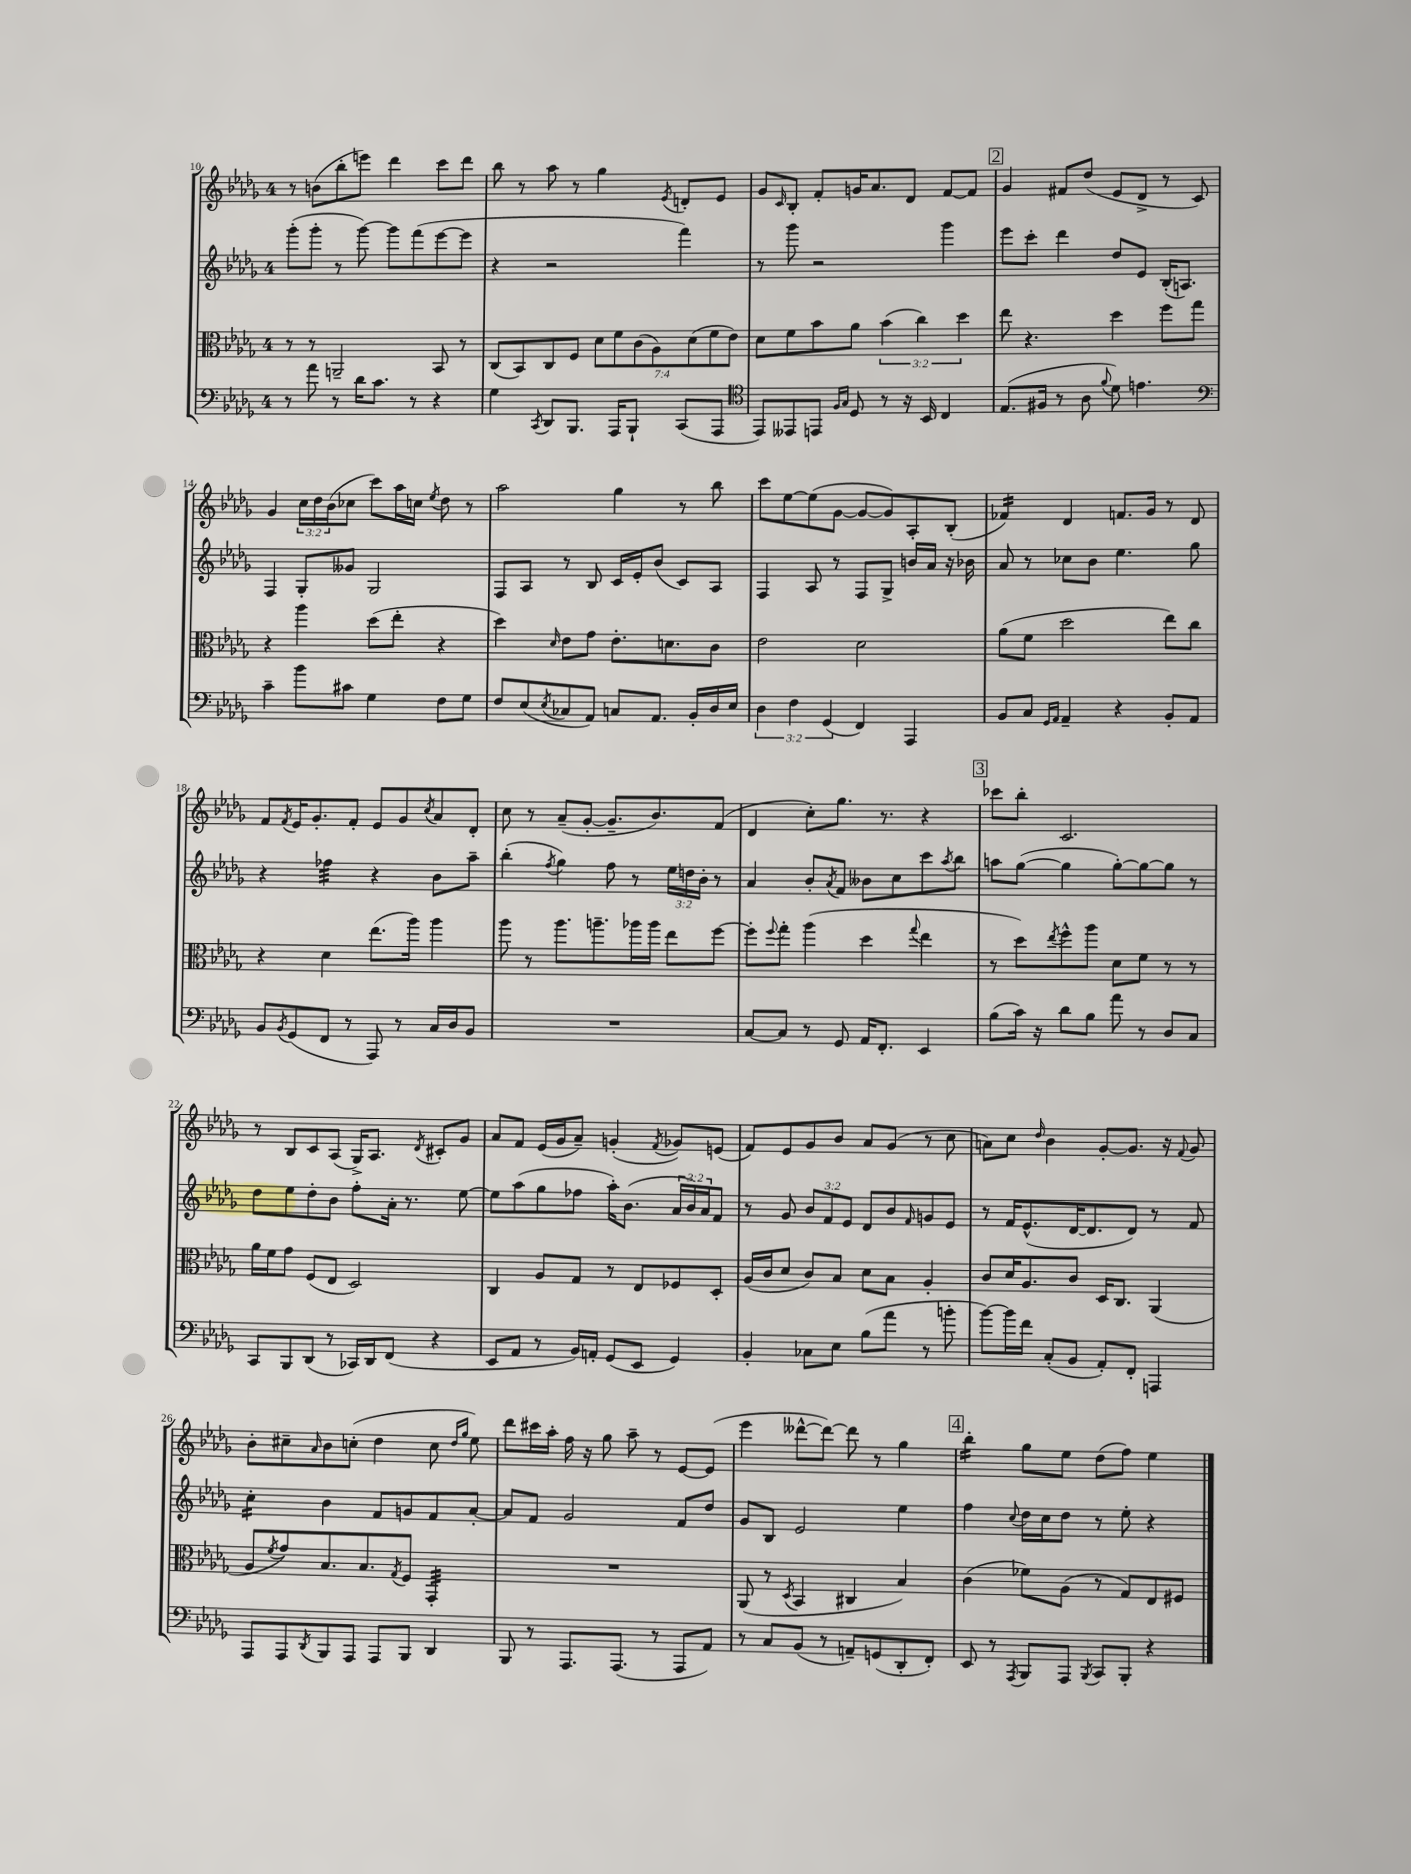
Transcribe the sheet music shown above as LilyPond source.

<<
\new StaffGroup <<
\new Staff = "s0" {
    \clef treble \key des \major \once \override Staff.TimeSignature.style = #'single-digit \time 4/4 \override Staff.TupletNumber.text = #tuplet-number::calc-fraction-text
    r8 b'8( bes''8-. e'''8) des'''4 c'''8 des'''8 |
    bes''8 r8 aes''8 r8 ges''4 \acciaccatura { ees'8 } d'8-. ees'8 |
    ges'8 \grace { c'16 } bes8-. f'8-. g'16 aes'8. des'8 f'8~ f'8 |
    \mark \markup { \box "2" } ges'4 fis'8 des''8( ees'8 des'8-> r8 c'8) |
    ges'4 \tuplet 3/2 { c''16 des''16 bes'16( } ces''8 c'''8) aes''16 c''16 \acciaccatura { ees''8 } des''8 r8 |
    aes''2 ges''4 r8 bes''8 |
    c'''8 ees''8~ ees''8( ges'8~ ges'8~ ges'8) aes8-. bes8-.( |
    fes'4:16) des'4 f'8. ges'16 r8 des'8 |
    f'8 \acciaccatura { f'8 } ees'16 ges'8.-. f'8-. ees'8 ges'8 \acciaccatura { c''8 } aes'8 des'8-. |
    c''8 r8 aes'8--( ges'8~-. ges'8.-- bes'8.) f'8( |
    des'4 c''8-.) ges''8. r8. r4 |
    \mark \markup { \box "3" } ces'''8 bes''8-. c'2. |
    r8 bes8 c'8 aes8( ges16->) aes8. \acciaccatura { des'8 } cis'8-. ges'8 |
    aes'8 f'8 ees'16( ges'16 aes'8--) g'4-.( \acciaccatura { f'8 } ges'8) e'8( |
    f'8) ees'8 ges'8 bes'8 aes'8 ges'8( r8 c''8 |
    a'8) c''8 \grace { des''16 } bes'4 ges'8~-. ges'8. r16 \appoggiatura { f'8 } ges'8 |
    bes'8-. cis''8-- \grace { aes'16 } bes'8 c''8-.( des''4 c''8 \grace { des''16 ges''16 } ees''8) |
    des'''8 cis'''16 aes''16-. f''16 r16 ges''8 aes''8-- r8 ees'8~ ees'8( |
    ees'''4 deses'''8~-^ deses'''8~) deses'''8 r8 ges''4 |
    \mark \markup { \box "4" } bes''4:16-. ges''8 ees''8 des''8( f''8) ees''4 \bar "|." |
}
\new Staff = "s1" {
    \clef treble \key des \major \once \override Staff.TimeSignature.style = #'single-digit \time 4/4 \override Staff.TupletNumber.text = #tuplet-number::calc-fraction-text
    ges'''8-.( ges'''8-. r8 ges'''8~) ges'''8 f'''8( ees'''8~ ees'''8 |
    r4 r2 f'''4) |
    r8 ges'''8 r2 ges'''4 |
    \mark \markup { \box "2" } ees'''8 c'''8-. des'''4 des''8 ees'8 bes16-.( a8.) |
    f4 ges8-. geses'8 ges2 |
    f8 aes8 r8 bes8 c'16 ees'16-. bes'8( c'8) aes8 |
    f4 aes8 r8 f8 ges8-> b'16 aes'16 r16 bes'16 |
    aes'8 r8 ces''8 bes'8 ees''4. ges''8 |
    r4 fes''4:32 r4 bes'8 aes''8-- |
    bes''4-.( \acciaccatura { f''8 } ges''4) f''8 r8 \tuplet 3/2 { ees''16 d''16 bes'16-. } r8 |
    aes'4 bes'8-. \acciaccatura { aes'8 } f'8 beses'8 c''8 c'''8 \acciaccatura { aes''8 } bes''8 |
    \mark \markup { \box "3" } a''8 ges''8~( ges''4 ges''8~-.) ges''8~ ges''8 r8 |
    des''8 ees''8 des''8-. bes'8 f''8-. aes'16-. r8. ees''8~ |
    ees''8 aes''8( ges''8 fes''8 aes''16-.) bes'8.( \tuplet 3/2 { aes'16 bes'16) aes'16 } f'8 |
    r8 ges'8 \tuplet 3/2 { bes'8 f'8 ees'8 } des'8 bes'8 \grace { f'16 } g'8 ees'8 |
    r8 f'16 ees'8.-^( des'16~ des'8. des'8) r8 f'8 |
    c''4:16-. bes'4 f'8 g'8 f'8 aes'8~-. |
    aes'8 f'8 ges'2 f'8 des''8 |
    ges'8 bes8 ees'2 ees''4 |
    \mark \markup { \box "4" } f''4 \appoggiatura { c''8 } des''16 c''16 des''8 r8 ees''8-. r4 \bar "|." |
}
\new Staff = "s2" {
    \clef alto \key des \major \once \override Staff.TimeSignature.style = #'single-digit \time 4/4 \override Staff.TupletNumber.text = #tuplet-number::calc-fraction-text
    r8 r8 a,2-- bes,8 r8 |
    c8( bes,8) c8 f8 \tuplet 7/4 { des'8 f'8 c'8( aes8) des'8( f'8 ees'8) } |
    des'8 f'8 bes'8 aes'8 \tuplet 3/2 { bes'4( c''4) des''4 } |
    \mark \markup { \box "2" } ees''8 r4. des''4 f''8 ges''8 |
    r4 aes''4 des''8( ees''8-. r4 |
    des''4) \grace { des'16 } ees'8 ges'8 ees'8.-. d'8. c'8 |
    ees'2 des'2 |
    aes'8( f'8 des''2 ees''8) c''8 |
    r4 des'4 ees''8.( aes''16) aes''4 |
    aes''8 r8 aes''8. a''8.-- aes''16 aes''16 ees''8 f''8~ |
    f''8-. \appoggiatura { f''8 } ges''8-. aes''4( des''4 \appoggiatura { ges''8 } ees''4 |
    \mark \markup { \box "3" } r8 des''8) \acciaccatura { ees''8 } f''8-^ aes''8 des'8 f'8 r8 r8 |
    aes'16 f'16 ges'8 f8( ees8 des2) |
    c4 aes8 ges8 r8 ees8 fes8 des8-. |
    aes16( c'16 des'8 c'8) bes8 des'8 bes8 aes4-. |
    c'8 des'16 aes8. c'8 des16 c8. aes,4( |
    aes8 \acciaccatura { f'8 } ges'8) bes8. bes8. \acciaccatura { ges8 } f8 ges,4:32-. |
    R1 |
    aes,8( r8 \acciaccatura { des8 } bes,4 cis4 bes4) |
    \mark \markup { \box "4" } c'4( fes'8) aes8( r8 ges8) ees8 fis8 \bar "|." |
}
\new Staff = "s3" {
    \clef bass \key des \major \once \override Staff.TimeSignature.style = #'single-digit \time 4/4 \override Staff.TupletNumber.text = #tuplet-number::calc-fraction-text
    r8 aes'8 r8 des'16 c'8. r8 r4 |
    ges4 \acciaccatura { c,8 } des,8 bes,,8. aes,,16 bes,,8-! c,8( aes,,8 |
    \clef tenor ees,8) eeses,8 e,8 \grace { f16 ges16 } des8 r8 r16 bes,16 c4 |
    \mark \markup { \box "2" } ees8.( fis16 r8 aes8 \appoggiatura { f'8 } des'8) e'4. |
    \clef bass c'4-- bes'8 cis'8 ges4 f8 ges8 |
    f8 ees8( \acciaccatura { ees8 } ces8 aes,8) c8 aes,8. bes,16-. des16 ees16 |
    \tuplet 3/2 { des4 f4 ges,4( } f,4) aes,,4 |
    bes,8 c8 \grace { ges,16 aes,16 } aes,4-- r4 bes,8-. aes,8 |
    bes,8 \acciaccatura { bes,8 } ges,8( f,8 r8 aes,,8) r8 c16 des16 bes,8 |
    R1 |
    c8~ c8 r8 ges,8 aes,16 f,8.-. ees,4 |
    \mark \markup { \box "3" } bes8( c'16) r16 des'8 bes8 aes'8 r8 des8 c8 |
    c,8 bes,,8 des,8( r8 ces,16) des,16 f,8( r4 |
    ees,8 aes,8 r8 bes,16) a,16-. ges,8( ees,8 ges,4) |
    bes,4-. ces8 ees8 bes8( aes'8 r8 b'8-. |
    bes'8~) bes'16 f'16 c8-.( bes,8 aes,8-.) f,8-. a,,4 |
    aes,,8 aes,,8 \acciaccatura { des,8 } bes,,8 aes,,8 aes,,8 bes,,8 des,4 |
    bes,,8 r8 aes,,8. aes,,8.( r8 aes,,8 aes,8) |
    r8 c8 bes,8( r8 a,8--) g,8( des,8-. f,8-.) |
    \mark \markup { \box "4" } ees,8 r8 \acciaccatura { aes,,8 } bes,,8 aes,,8 \acciaccatura { bes,,8 } c,8 bes,,8-. r4 \bar "|." |
}
>>
>>
\layout { \context { \Score currentBarNumber = #10 } }
